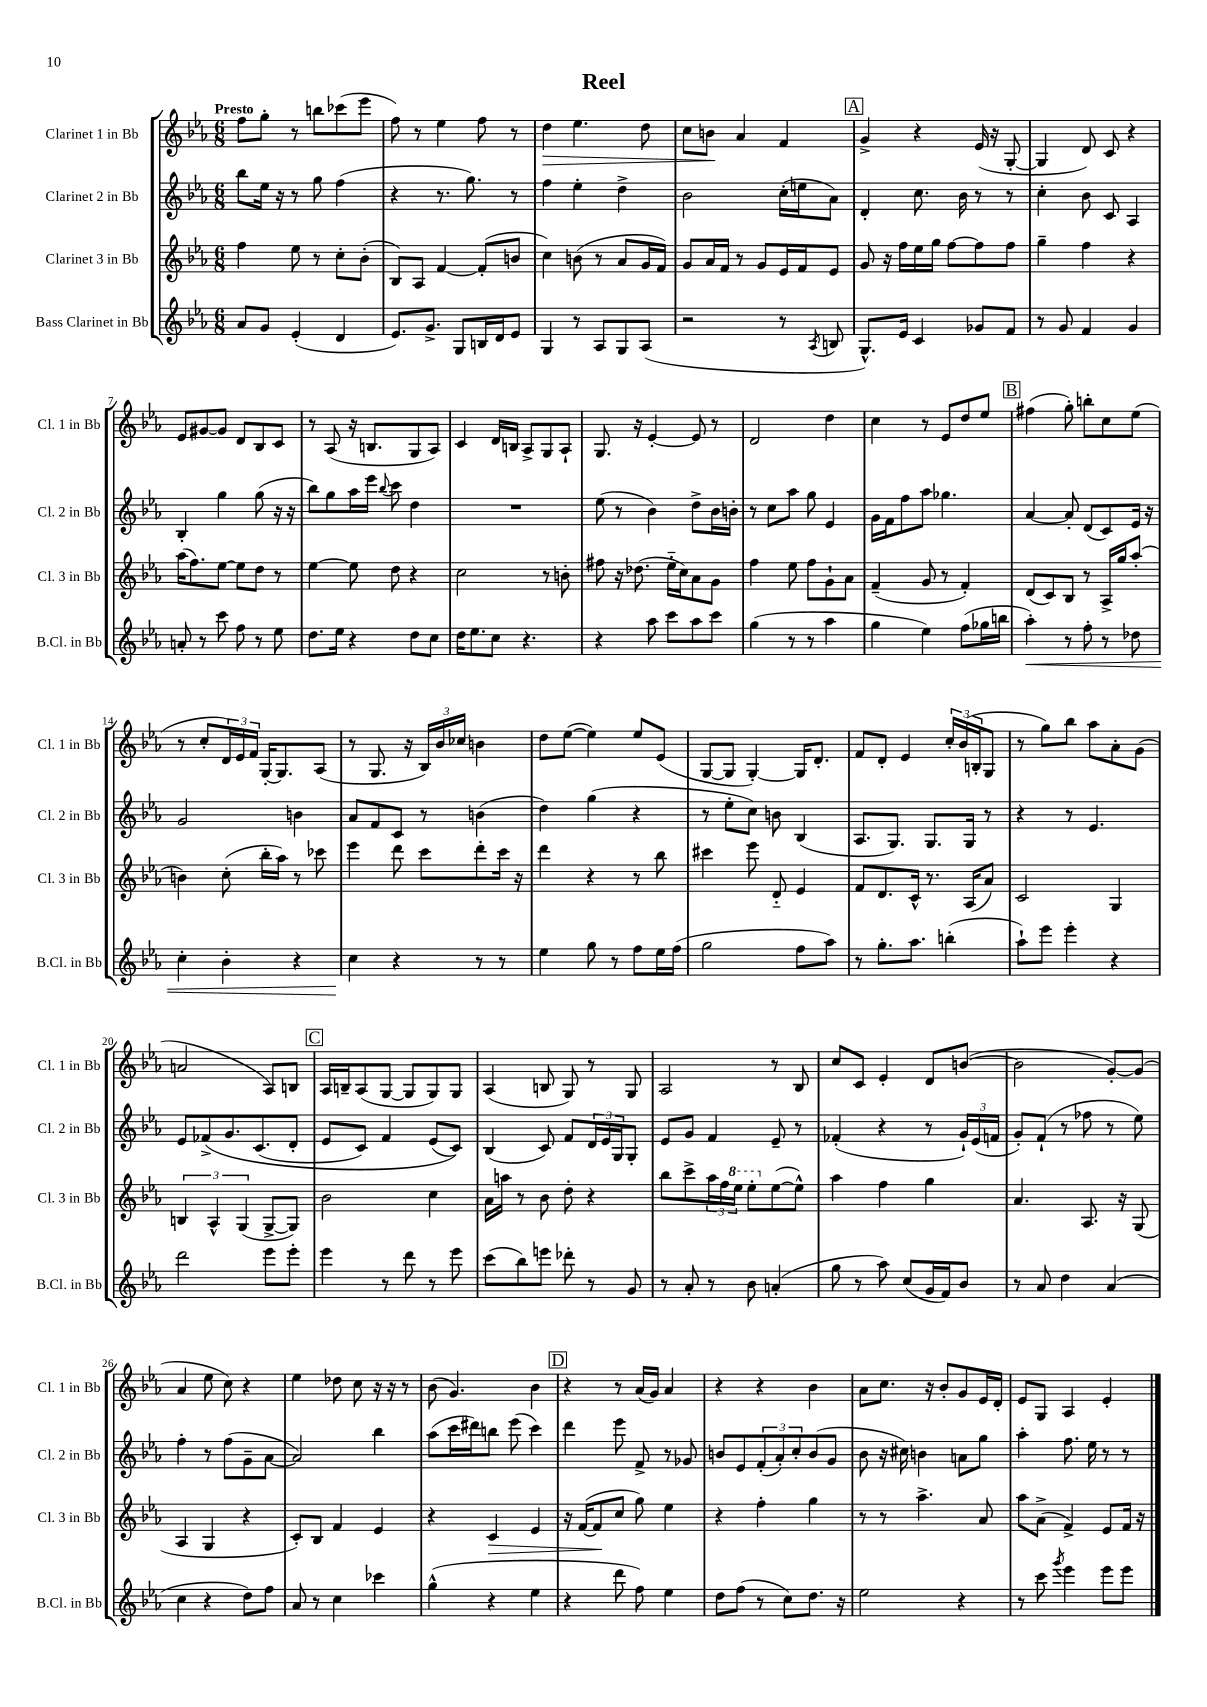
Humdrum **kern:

**kern	**kern	**kern	**kern
*staff4	*staff3	*staff2	*staff1
*clefG2	*clefG2	*clefG2	*clefG2
*k[b-e-a-]	*k[b-e-a-]	*k[b-e-a-]	*k[b-e-a-]
*M6/8	*M6/8	*M6/8	*M6/8
8a-	4ff	8bb-	8ff
8g	.	16ee-	8gg'
.	.	16r	.
(4e-'	8ee-	8r	8r
.	8r	8gg	8bb
4d	8cc'	(4ff	(8ccc-
.	(8b-'	.	8eee-
=	=	=	=
8.e-)	8B-)	4r	8ff)
.	8A-	.	8r
8.g^	.	.	.
.	[4f	8.r	4ee-
8G	.	.	.
.	.	8.gg)	.
16B	(8f']	.	8ff
16d	.	.	.
8e-	8b	8r	8r
=	=	=	=
4G	4cc)	4ff	4dd
8r	(8b	4ee-'	4.ee-
8A-	8r	.	.
8G	8a-	4dd^	.
(8A-	16g	.	8dd
.	16f)	.	.
=	=	=	=
2r	8g	2b-	8cc
.	16a-	.	8b
.	16f	.	.
.	8r	.	4a-
.	8g	.	.
8r	16e-	(16cc'	4f
.	16f	16ee	.
8qA-	.	.	.
8B	8e-	8a-)	.
=	=	=	=
8.G^^)	8g	4d'	4g^
.	16r	.	.
16e-	16ff	.	.
4c	16ee-	8.cc	4r
.	16gg	.	.
.	[8ff	.	.
.	.	16b-	.
8g-	8ff]	8r	(16e-
.	.	.	16r
8f	8ff	8r	[8G'
=	=	=	=
8r	4gg~	4cc'	4G]
8g	.	.	.
4f	4ff	8b-	8d)
.	.	8c	8c
4g	4r	4A-	4r
=	=	=	=
8a'	(16aa-	4B-'	8e-
.	8.ff)	.	.
8r	.	.	[8g#
8ccc	[8ee-	4gg	8g#]
8ff	8ee-]	.	8d
8r	8dd	(8gg	8B-
8ee-	8r	16r	8c
.	.	16r	.
=	=	=	=
8.dd	[4ee-	8bb-)	8r
.	.	8gg	(8A-
16ee-	.	.	.
4r	8ee-]	16aa-	16r
.	.	16eee-	8.B
.	.	8qqbb-	.
.	8dd	8ccc	.
8dd	4r	4dd	8G
8cc	.	.	8A-)
=	=	=	=
16dd	2cc	2.r	4c
8.ee-	.	.	.
8cc	.	.	16d
.	.	.	16B
4.r	.	.	8A-^
.	8r	.	8G
.	8b'	.	8A-`
=	=	=	=
4r	8ff#	(8ee-	8.G
.	16r	8r	.
.	(8.dd-	.	16r
8aa-	.	4b-)	[4e-'
8ccc	16ee-'~	.	.
.	16cc)	.	.
8aa-	8a-	8dd^	8e-]
8ccc	8g	16b-	8r
.	.	16b'	.
=	=	=	=
(4gg	4ff	8r	2d
.	.	8cc	.
8r	8ee-	8aa-	.
8r	8ff	8gg	.
4aa-	8g`	4e-	4dd
.	8a-	.	.
=	=	=	=
4gg	(4f~	16g	4cc
.	.	16f	.
.	.	8ff	.
4ee-)	8g	8aa-	8r
.	8r	4.gg-	8e-
(8ff	4f')	.	8dd
16gg-	.	.	8ee-
16bb	.	.	.
=	=	=	=
4aa-')	(8d	[4a-	(4ff#
.	8c)	.	.
8r	8B-	8a-']	8gg')
8ff'	8r	(8d	8bb'
8r	16A-^	8c)	8cc
.	16gg	.	.
8dd-	(8aa-'	16e-	(8ee-
.	.	16r	.
=	=	=	=
4cc'	4b)	2g	8r
.	.	.	8cc'
4b-'	(8cc'	.	24d)
.	.	.	24e-
.	.	.	24f
.	16bb-'	.	[16G'
.	16aa-)	.	8.G]
4r	8r	4b	.
.	8ccc-	.	(8A-
=	=	=	=
4cc	4eee-	8a-	8r
.	.	8f	8.G
4r	8ddd	8c	.
.	.	.	16r
.	8ccc	8r	24B-)
.	.	.	24b-
.	.	.	24cc-
8r	8ddd'	(4b	4b
8r	16ccc	.	.
.	16r	.	.
=	=	=	=
4ee-	4ddd	4dd)	8dd
.	.	.	([8ee-
8gg	4r	(4gg	4ee-])
8r	.	.	.
8ff	8r	4r	8ee-
16ee-	8bb-	.	(8e-
(16ff	.	.	.
=	=	=	=
2gg	4ccc#	8r	[8G
.	.	8ee-'	8G]
.	8eee-	8cc)	[4G')
.	8d'~	8b	.
8ff	4e-	(4B-	16G]
.	.	.	8.d'
8aa-)	.	.	.
=	=	=	=
8r	8f	8.A-	8f
8.gg'	8.d	.	8d'
.	.	8.G)	.
.	.	.	4e-
8.aa-	16c^^	.	.
.	8.r	8.G	.
(4bb'	.	.	24cc'
.	.	.	(24b-
.	(16A-	16G	.
.	.	.	24B'
.	8a-)	8r	8G
=	=	=	=
8aa-`)	2c	4r	8r
8eee-	.	.	8gg)
4eee-'	.	8r	8bb-
.	.	4.e-	8aa-
4r	4G	.	8a-'
.	.	.	(8g
=	=	=	=
2ddd	6B	8e-	2a
.	.	&(8f-^	.
.	6A-^^	.	.
.	.	8.g	.
.	(6G	.	.
.	.	(8.c	.
8eee-	[8G^	.	8A-)
8eee-'	8G])	8d'	8B
=	=	=	=
4eee-	2b-	8e-	16A-
.	.	.	16B~
.	.	8c)	(8A-
8r	.	4f	[8G
8ddd	.	.	8G]
8r	4cc	(8e-	8G)
8eee-	.	8c)&)	8G
=	=	=	=
(8ccc	16a-	(4B-	(4A-
.	16aa	.	.
8bb-)	8r	.	.
8eee	8b-	8c)	8B
8ddd-'	8dd'	8f	8G)
8r	4r	24d	8r
.	.	24e-	.
.	.	24G	.
8g	.	8G'	8G
=	=	=	=
8r	8bb-	8e-	2A-
8a-'	8ccc^	8g	.
8r	24aa-	4f	.
.	24ff	.	.
.	24eee-	.	.
8b-	8eee-'	.	.
(4a'	([8ee-	8e-~	8r
.	8ee-^^])	8r	8B-
=	=	=	=
8gg	4aa-	(4f-'	8cc
8r	.	.	8c
8aa-)	4ff	4r	4e-'
(8cc	.	.	.
16g	4gg	8r	8d
16f)	.	.	.
8b-	.	24g`)	([8b
.	.	(24e-	.
.	.	24f	.
=	=	=	=
8r	4.a-	8g')	2b]
8a-	.	(8f`	.
4dd	.	8r	.
.	8.A-	8ff-	.
(4a-	.	8r	[8g')
.	16r	.	.
.	(8G	8ee-)	(8g]
=	=	=	=
4cc	4A-	4ff'	4a-
4r	4G	8r	8ee-
.	.	(8ff	8cc)
8dd)	4r	8g~	4r
8ff	.	[8a-	.
=	=	=	=
8a-	8c')	2a-])	4ee-
8r	8B-	.	.
4cc	4f	.	8dd-
.	.	.	8cc
4ccc-	4e-	4bb-	16r
.	.	.	16r
.	.	.	8r
=	=	=	=
(4gg^^	4r	(8aa-	(8b-
.	.	16ccc	4.g)
.	.	16ddd#)	.
4r	4c	8bb	.
.	.	(8eee-	.
4ee-	4e-	4ccc)	4b-
=	=	=	=
4r	16r	4ddd	4r
.	([16f	.	.
.	8f]	.	.
8ddd	8cc	8eee-	8r
8ff)	8gg)	8f^	(16a-
.	.	.	16g)
4ee-	4ee-	8r	4a-
.	.	8g-	.
=	=	=	=
8dd	4r	8b	4r
(8ff	.	8e-	.
8r	4ff'	(12f'	4r
.	.	12a-')	.
8cc)	.	.	.
.	.	12cc'	.
8.dd	4gg	(8b	4b-
.	.	8g	.
16r	.	.	.
=	=	=	=
2ee-	8r	8b-	8a-
.	8r	16r	8.cc
.	.	16cc#)	.
.	4.aa-^	4b	.
.	.	.	16r
.	.	.	8b-'
4r	.	8a	8g
.	8a-	8gg	16e-
.	.	.	16d'
=	=	=	=
8r	8aa-	4aa-'	8e-
8ccc	(8a-^	.	8G
8qggg	.	.	.
4eee-	4f^)	8.ff	4A-
.	.	16ee-	.
8eee-	8e-	8r	4e-'
8eee-	16f	8r	.
.	16r	.	.
==	==	==	==
*-	*-	*-	*-
